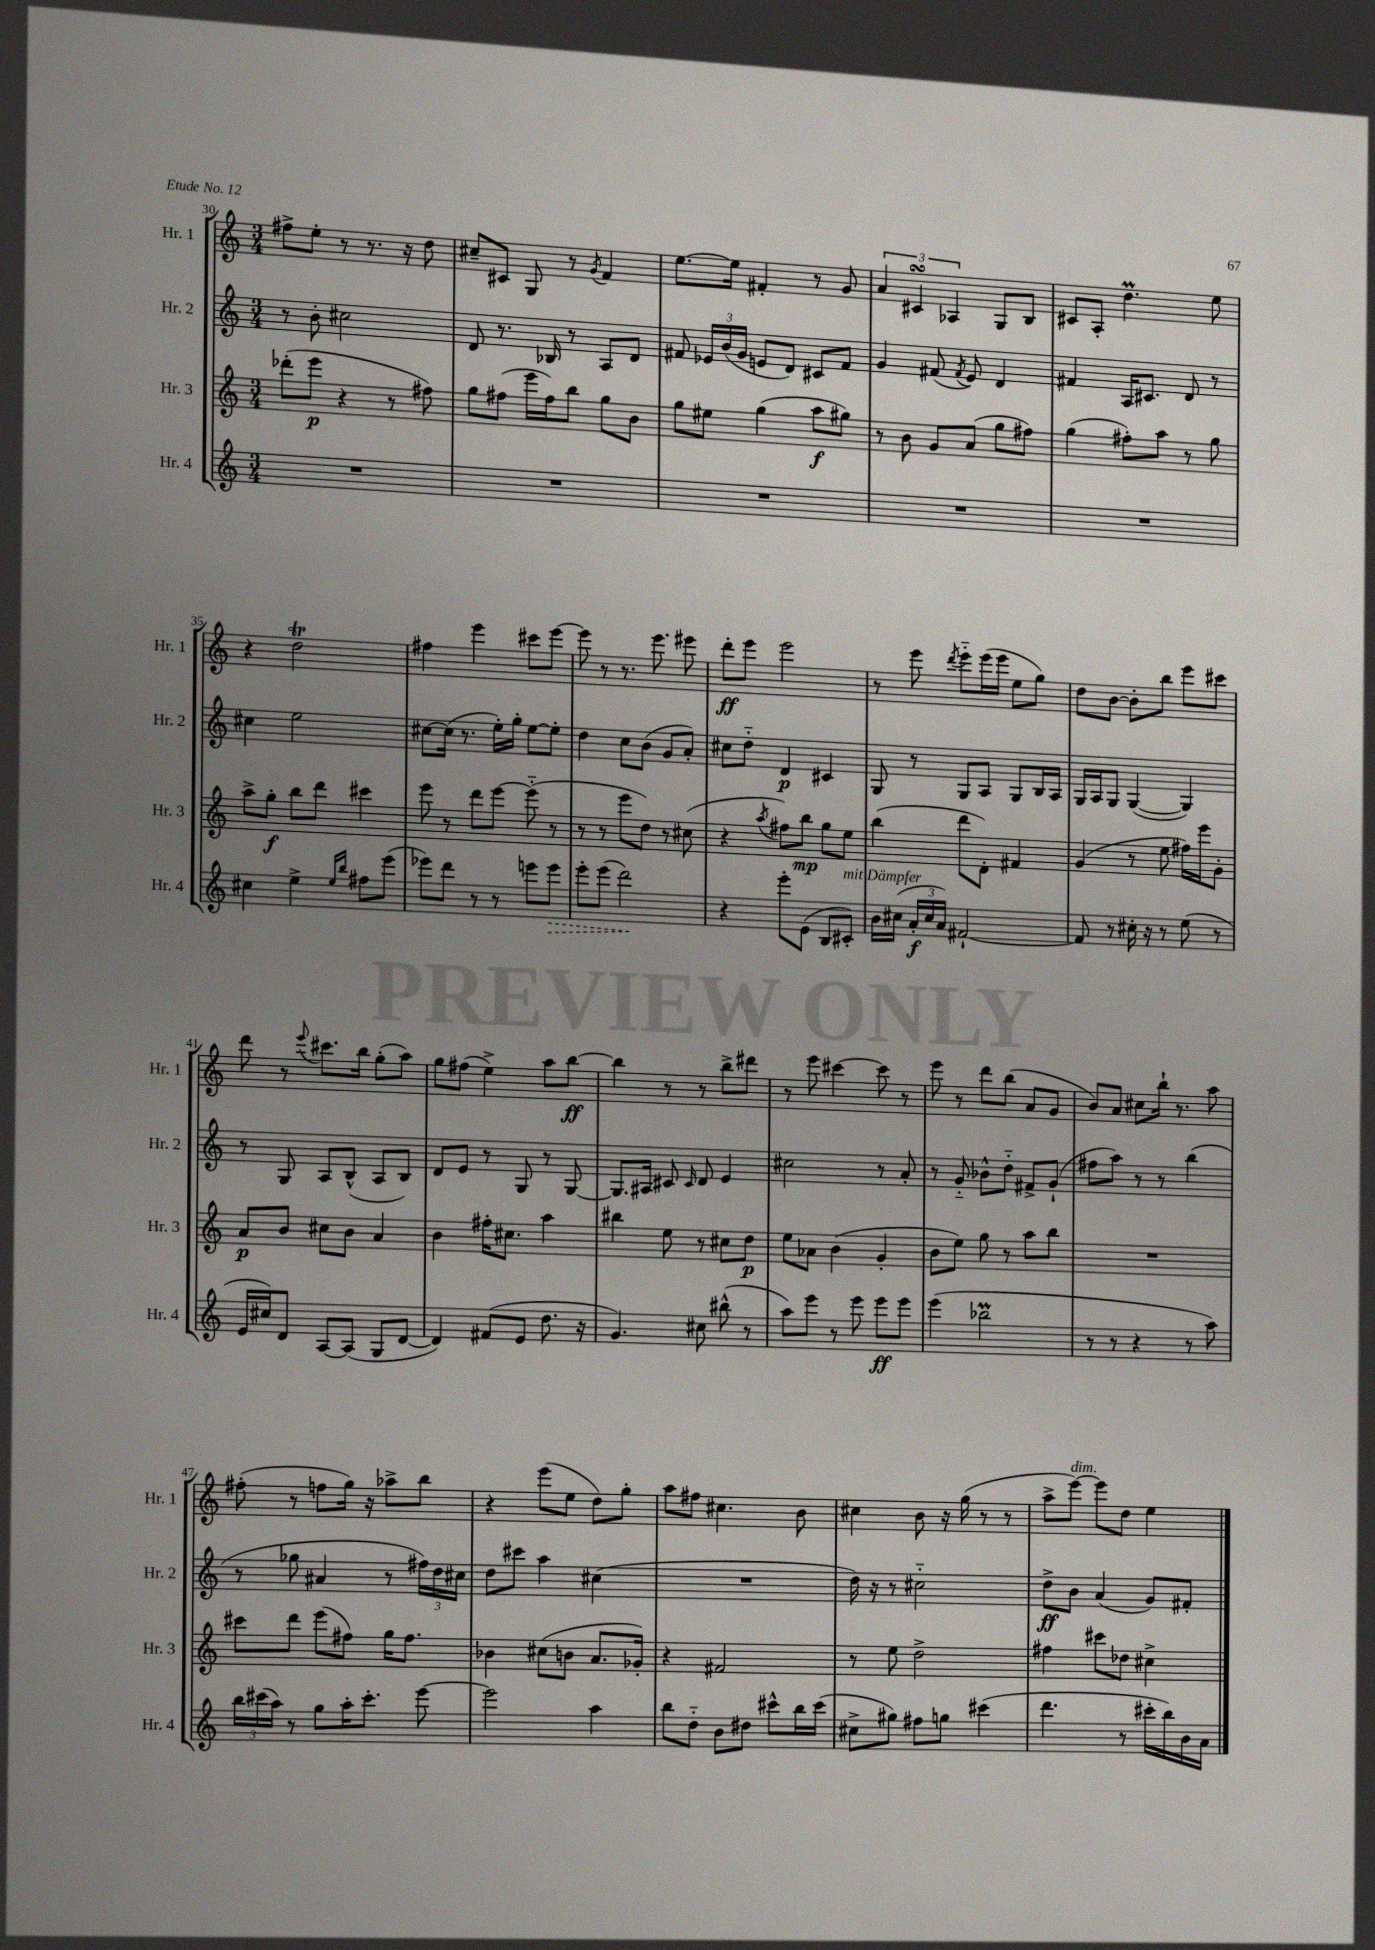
<<
\new StaffGroup <<
\new Staff = "s0" \with { instrumentName = "Hr. 1" shortInstrumentName = "Hr. 1" } {
    \clef treble \key c \major \numericTimeSignature \time 3/4
    \autoBeamOff fis''8[-> e''8]-. r8 r8. r16 d''8 |
    cis''8[-- cis'8] g8 r8 \acciaccatura { g'8 } f'4 |
    e''8.[~ e''16] fis'4-. r8 g'8 |
    \tuplet 3/2 { a'4 cis'4\turn aes4 } g8[ b8] |
    cis'8[ a8]-. d''4.\prall e''8 |
    r4 d''2\trill |
    fis''4 e'''4 cis'''8[ e'''8]~ |
    e'''8 r8 r8. e'''8. eis'''8 |
    d'''8[-.\ff e'''8] e'''2 |
    r8 e'''8 \acciaccatura { d'''8 } e'''8[-_ e'''16( e'''16] e''8[ g''8]) |
    d''8[ b'8]~ b'8[-. b''8] e'''8[ cis'''8] |
    d'''8 r8 \appoggiatura { e'''8 } cis'''8.[ b''16] g''8[-.( a''8]) |
    g''8[ fis''8]( e''4->) a''8[ b''8]~\ff |
    b''4 r8 r8 b''8[-> dis'''8] |
    r8 e'''8 cis'''4~ cis'''8 r8 |
    e'''8 r8 d'''8[ b''8]( a'8[ g'8] |
    b'8[) a'8] cis''8[ b''16]-! r8. a''8 |
    fis''8-.( r8 f''8[ g''16]) r16 aes''8[-> b''8] |
    r4 e'''8[( e''8] d''8[) g''8]-. |
    a''8[ fis''8] cis''4. b'8 |
    cis''4 b'8 r16 g''16( r8 r8 |
    a''8[-> e'''8]~^\markup { \italic "dim." }) e'''8[ d''8] e''4 \bar "|." |
}
\new Staff = "s1" \with { instrumentName = "Hr. 2" shortInstrumentName = "Hr. 2" } {
    \clef treble \key c \major \numericTimeSignature \time 3/4
    \autoBeamOff r8 b'8-. cis''2 |
    d'8 r8. bes16 r8 a8[ d'8] |
    fis'8 \tuplet 3/2 { ees'16[ b'16( g'16] } e'8[ d'8]) cis'8[ fis'8] |
    g'4 fis'8( \acciaccatura { fis'8 } e'8) d'4 |
    fis'4 a16[ cis'8.] d'8 r8 |
    cis''4 e''2 |
    cis''8[~ cis''16]( r8. e''16[-.) g''16]-. e''8[~ e''8]-. |
    d''4 c''8[ b'8]( g'8[ a'8]-.) |
    cis''8[ d''8]-_ d'4\p cis'4 |
    g8 r8 g8[ a8] g8[ b16 a16] |
    g16[ a16 g8] g4~( g4) |
    r8 g8 a8[ b8]-^( a8[ b8]) |
    d'8[ e'8] r8 g8 r8 g8~ |
    g8.[ ais16] cis'8 \grace { cis'16 } d'8 e'4 |
    cis''2 r8 a'8-. |
    r8 g'8-_ bes'8[-^ d''8]-_ fis'8[-> g'8]-!( |
    fis''8[ a''8]) r8 r8 b''4( |
    r8 ges''8 ais'4 r8 \tuplet 3/2 { fis''16[) d''16 cis''16] } |
    d''8[ cis'''8] a''4 cis''4( |
    R2. |
    d''16) r16 r8 cis''2-_ |
    d''8[->\ff b'8] a'4( g'8[) fis'8]-. \bar "|." |
}
\new Staff = "s2" \with { instrumentName = "Hr. 3" shortInstrumentName = "Hr. 3" } {
    \clef treble \key c \major \numericTimeSignature \time 3/4
    \autoBeamOff des'''8[-.( e'''8]\p r4 r8 fis''8) |
    g''8[ fis''8]( e'''16[ fis''16) b''8] g''8[ b'8] |
    g''8[ eis''8] g''4( a''8[\f gis''8]) |
    r8 b'8 g'8[ a'8]( g''8[ fis''8]) |
    g''4( fis''8[-.) a''8] r8 g''8 |
    a''8[-> g''8]-.\f b''8[ d'''8] cis'''4 |
    e'''8 r8 d'''8[ e'''8]~ e'''8-_( r8 |
    r8 r8 e'''8[ d''8]) r8 cis''8( |
    r4 \acciaccatura { a''8 } fis''8[) b''8]\mp g''8[ e''8] |
    b''4( d'''8[ d'8]-.) fis'4 |
    g'4( r8 e''8 fis''16[) e'''16 g'8]-. |
    a'8[\p b'8] cis''8[ b'8] a'4 |
    b'4 fis''16[-. cis''8.] a''4 |
    bis''4 e''8 r8 cis''8[ d''8]\p |
    e''8[ aes'8] b'4( g'4-. |
    b'8[ e''8]) g''8 r8 a''8[ b''8] |
    R2. |
    cis'''8[ d'''8] e'''8[( fis''8]) g''16[ fis''8.] |
    bes'4 cis''8[( b'8] a'8.[ ges'16]-.) |
    r4 fis'2 |
    r8 e''8 d''2-> |
    fis''4 cis'''8[ des''8] cis''4-> \bar "|." |
}
\new Staff = "s3" \with { instrumentName = "Hr. 4" shortInstrumentName = "Hr. 4" } {
    \clef treble \key c \major \numericTimeSignature \time 3/4
    \autoBeamOff R2. |
    R2. |
    R2. |
    R2. |
    R2. |
    cis''4 e''4-> \grace { e''16[ b''16] } fis''8[ e'''8]( |
    ees'''8[) d'''8] r8 r8 e'''8[ \once \override Hairpin.style = #'dashed-line e'''8]\> |
    e'''8[-. e'''8]( d'''2\!) |
    r4 e'''8[-. e'8]( b8[ cis'8]-.^\markup { \italic "mit Dämpfer" }) |
    b'16[ cis''16]( \tuplet 3/2 { a'16[-.\f cis''16 a'16]) } fis'2~-! |
    fis'8 r8 cis''16-. r16 r8 e''8( r8 |
    e'16[ cis''16) d'8] a8[~ a8]( g8[ d'8]~ |
    d'4) fis'8[( e'8] d''8. r16 |
    g'4.) cis''8 bis''8-^( r8 |
    a''8[) e'''8] r8 e'''8 e'''8[\ff e'''8] |
    e'''4( bes''2\prall |
    r8 r8 r4 r8 a''8) |
    \tuplet 3/2 { b''16[ cis'''16( a''16]) } r8 g''8[ a''16-. cis'''8.]-. e'''8~ |
    e'''2 a''4 |
    b''8[ d''8]-_ b'8[ dis''8] cis'''8[-^ b''16 cis'''16]( |
    cis''8[-> gis''8]) fis''8[ g''8] cis'''4( |
    d'''4. r8 cis'''16[-. b''16) b'16 a'16] \bar "|." |
}
>>
>>
\layout { \context { \Score currentBarNumber = #30 } }
